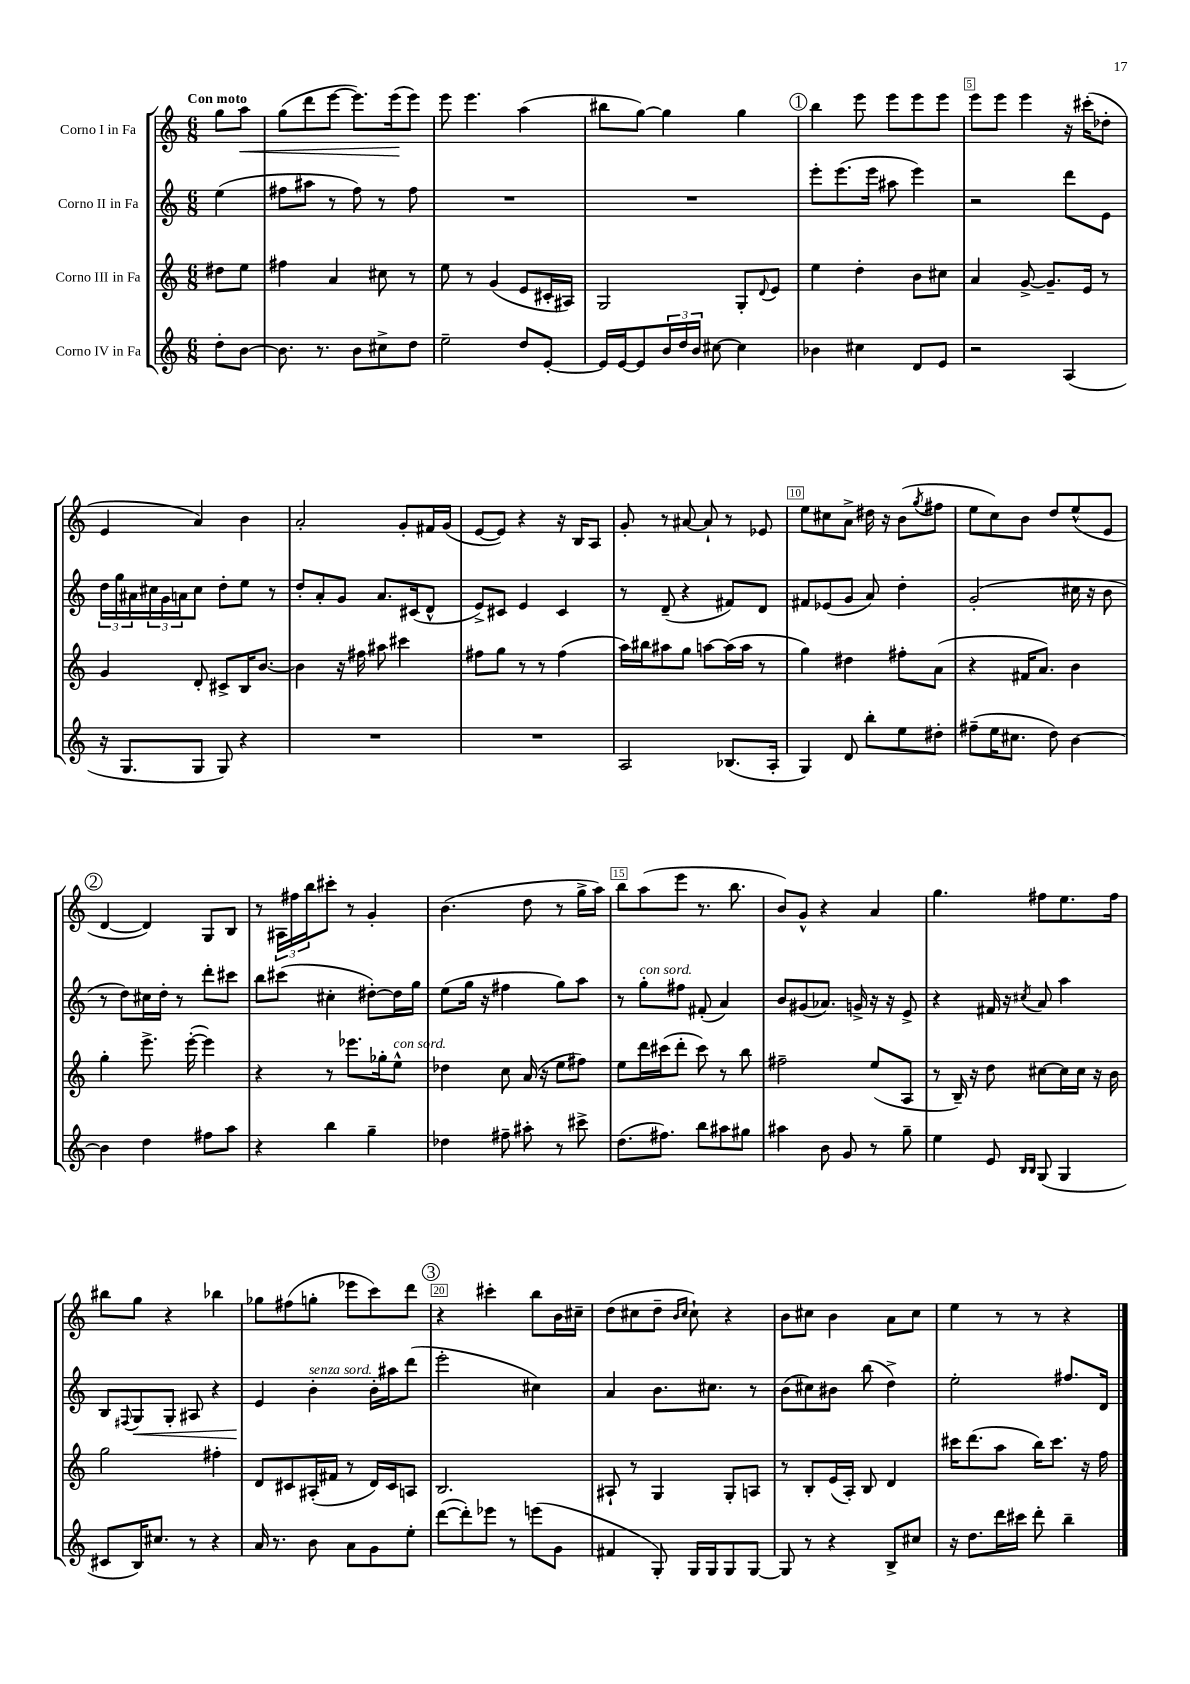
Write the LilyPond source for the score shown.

<<
\new StaffGroup <<
\new Staff = "s0" \with { instrumentName = "Corno I in Fa" } {
    \clef treble \key c \major \numericTimeSignature \time 6/8 \partial 4 \tempo "Con moto"
    g''8 a''8\< |
    g''8( d'''8 e'''8~ e'''8.) e'''16\!( e'''8) |
    e'''8 e'''4. a''4( |
    bis''8 g''8~) g''4 g''4 |
    \mark \markup { \circle "1" } b''4 e'''8 e'''8 e'''8 e'''8 |
    e'''8 e'''8 e'''4 r16 cis'''16-.( des''8-. |
    e'4 a'4) b'4 |
    a'2-. g'8-. fis'16 g'16( |
    e'8~ e'8) r4 r16 b16 a8 |
    g'8-. r8 ais'8~ ais'8-! r8 ees'8 |
    e''8 cis''8 a'8-> dis''16 r16 b'8( \acciaccatura { g''8 } fis''8 |
    e''8 c''8) b'8 d''8 e''8-^( e'8 |
    \mark \markup { \circle "2" } d'4~ d'4) g8 b8 |
    r8 \tuplet 3/2 { ais16 fis''16 b''16 } cis'''8-. r8 g'4-. |
    b'4.( d''8 r8 g''16-> a''16) |
    b''8 a''8( e'''8 r8. b''8. |
    b'8) g'8-^ r4 a'4 |
    g''4. fis''8 e''8. fis''16 |
    bis''8 g''8 r4 bes''4 |
    ges''8 fis''8( g''8-. ees'''8 c'''8) d'''8 |
    \mark \markup { \circle "3" } r4 cis'''4-. b''8 b'16 cis''16-- |
    d''8( cis''8 d''8-- \grace { b'16 cis''16 } cis''8-!) r4 |
    b'8 cis''8 b'4 a'8 cis''8 |
    e''4 r8 r8 r4 \bar "|." |
}
\new Staff = "s1" \with { instrumentName = "Corno II in Fa" } {
    \clef treble \key c \major \numericTimeSignature \time 6/8 \partial 4
    e''4( |
    fis''8 ais''8 r8 fis''8) r8 fis''8 |
    R2. |
    R2. |
    \mark \markup { \circle "1" } e'''8-. e'''8.( e'''16 ais''8 e'''4) |
    r2 d'''8 e'8 |
    \tuplet 3/2 { d''16 g''16 ais'16 } \tuplet 3/2 { cis''16 g'16 a'16 } cis''8 d''8-. e''8 r8 |
    d''8-. a'8-. g'8 a'8. cis'16( d'8-^ |
    e'8->) cis'8 e'4 cis'4 |
    r8 d'8--( r4 fis'8) d'8 |
    fis'8 ees'8( g'8 a'8) d''4-. |
    g'2-.( cis''16 r16 b'8 |
    \mark \markup { \circle "2" } r8 d''8) cis''16 d''16-. r8 d'''8-. cis'''8 |
    b''8 cis'''8( cis''4-. dis''8~-.) dis''16 g''16 |
    e''8( g''16 r16 fis''4 g''8) a''8 |
    r8 g''8-.^\markup { \italic "con sord." } fis''8 fis'8-.( a'4) |
    b'8 gis'8( aes'8.) g'16-> r16 r16 e'8-> |
    r4 fis'16 r16 \acciaccatura { cis''8 } a'8 a''4 |
    b8 \appoggiatura { fis8 } g8\< g8-. ais8 r4 |
    e'4\! b'4-.^\markup { \italic "senza sord." } b'16-. ais''16 d'''8( |
    \mark \markup { \circle "3" } e'''2-. cis''4) |
    a'4 b'8. cis''8. r8 |
    b'8( cis''8) bis'8 b''8( d''4->) |
    e''2-. fis''8. d'16 \bar "|." |
}
\new Staff = "s2" \with { instrumentName = "Corno III in Fa" } {
    \clef treble \key c \major \numericTimeSignature \time 6/8 \partial 4
    dis''8 e''8 |
    fis''4 a'4 cis''8 r8 |
    e''8 r8 g'4( e'8 cis'16-. ais16) |
    g2 g8-. \appoggiatura { d'8 } e'8 |
    \mark \markup { \circle "1" } e''4 d''4-. b'8 cis''8 |
    a'4 g'8~-> g'8.-- e'16 r8 |
    g'4 d'8-. cis'8-> b16 b'8.~ |
    b'4 r16 fis''16 ais''8 cis'''4 |
    fis''8 g''8 r8 r8 fis''4( |
    a''16) bis''16 ais''8 g''8 a''8~ a''16( a''16 r8 |
    g''4) dis''4 fis''8-. a'8( |
    r4 fis'16 a'8.) b'4 |
    \mark \markup { \circle "2" } g''4-. e'''8.-> e'''16~-.( e'''4) |
    r4 r8 ees'''8. ges''16-. e''8-^^\markup { \italic "con sord." } |
    des''4 c''8 a'16( r16 e''8 fis''8) |
    e''8 d'''16 cis'''16( d'''8-. cis'''8) r8 b''8 |
    fis''2-- e''8( a8 |
    r8 b16--) r16 d''8 cis''8~ cis''16 cis''16 r16 b'16 |
    g''2 fis''4-. |
    d'8 cis'8 ais16-.( fis'16 r8 d'16) cis'16 a8 |
    \mark \markup { \circle "3" } b2. |
    ais8-! r8 g4 g8-. a8 |
    r8 b8-. e'16( a16-.) b8 d'4 |
    cis'''16 d'''8.( a''8 b''16) cis'''8. r16 f''16 \bar "|." |
}
\new Staff = "s3" \with { instrumentName = "Corno IV in Fa" } {
    \clef treble \key c \major \numericTimeSignature \time 6/8 \partial 4
    d''8-. b'8~ |
    b'8. r8. b'8 cis''8-> d''8 |
    e''2-- d''8 e'8~-. |
    e'16 e'16~ e'8 \tuplet 3/2 { b'16 d''16 b'16 } cis''8~ cis''4 |
    \mark \markup { \circle "1" } bes'4 cis''4 d'8 e'8 |
    r2 a4( |
    r16 g8. g8 g8) r4 |
    R2. |
    R2. |
    a2 bes8.( a16-. |
    g4) d'8 b''8-. e''8 dis''8-. |
    fis''8--( e''16 cis''8. d''8) b'4~ |
    \mark \markup { \circle "2" } b'4 d''4 fis''8 a''8 |
    r4 b''4 g''4-- |
    des''4 fis''8-- ais''8-. r8 cis'''8-> |
    d''8.( fis''8.) b''8 ais''8 gis''8 |
    ais''4 b'8 g'8 r8 g''8-- |
    e''4 e'8 \grace { b16 b16 } g8( g4 |
    cis'8 b16) cis''8. r8 r4 |
    a'16 r8. b'8 a'8 g'8 e''8-. |
    \mark \markup { \circle "3" } d'''8~( d'''8-.) ees'''8 r8 e'''8( g'8 |
    fis'4 g8-.) g16 g16 g8 g8~ |
    g8 r8 r4 b8-> cis''8 |
    r16 d''8. d'''16 cis'''16 d'''8-. b''4-- \bar "|." |
}
>>
>>
\layout { \context { \Score \override BarNumber.break-visibility = ##(#f #t #t) barNumberVisibility = #(every-nth-bar-number-visible 5) \override BarNumber.stencil = #(make-stencil-boxer 0.1 0.3 ly:text-interface::print) } }
